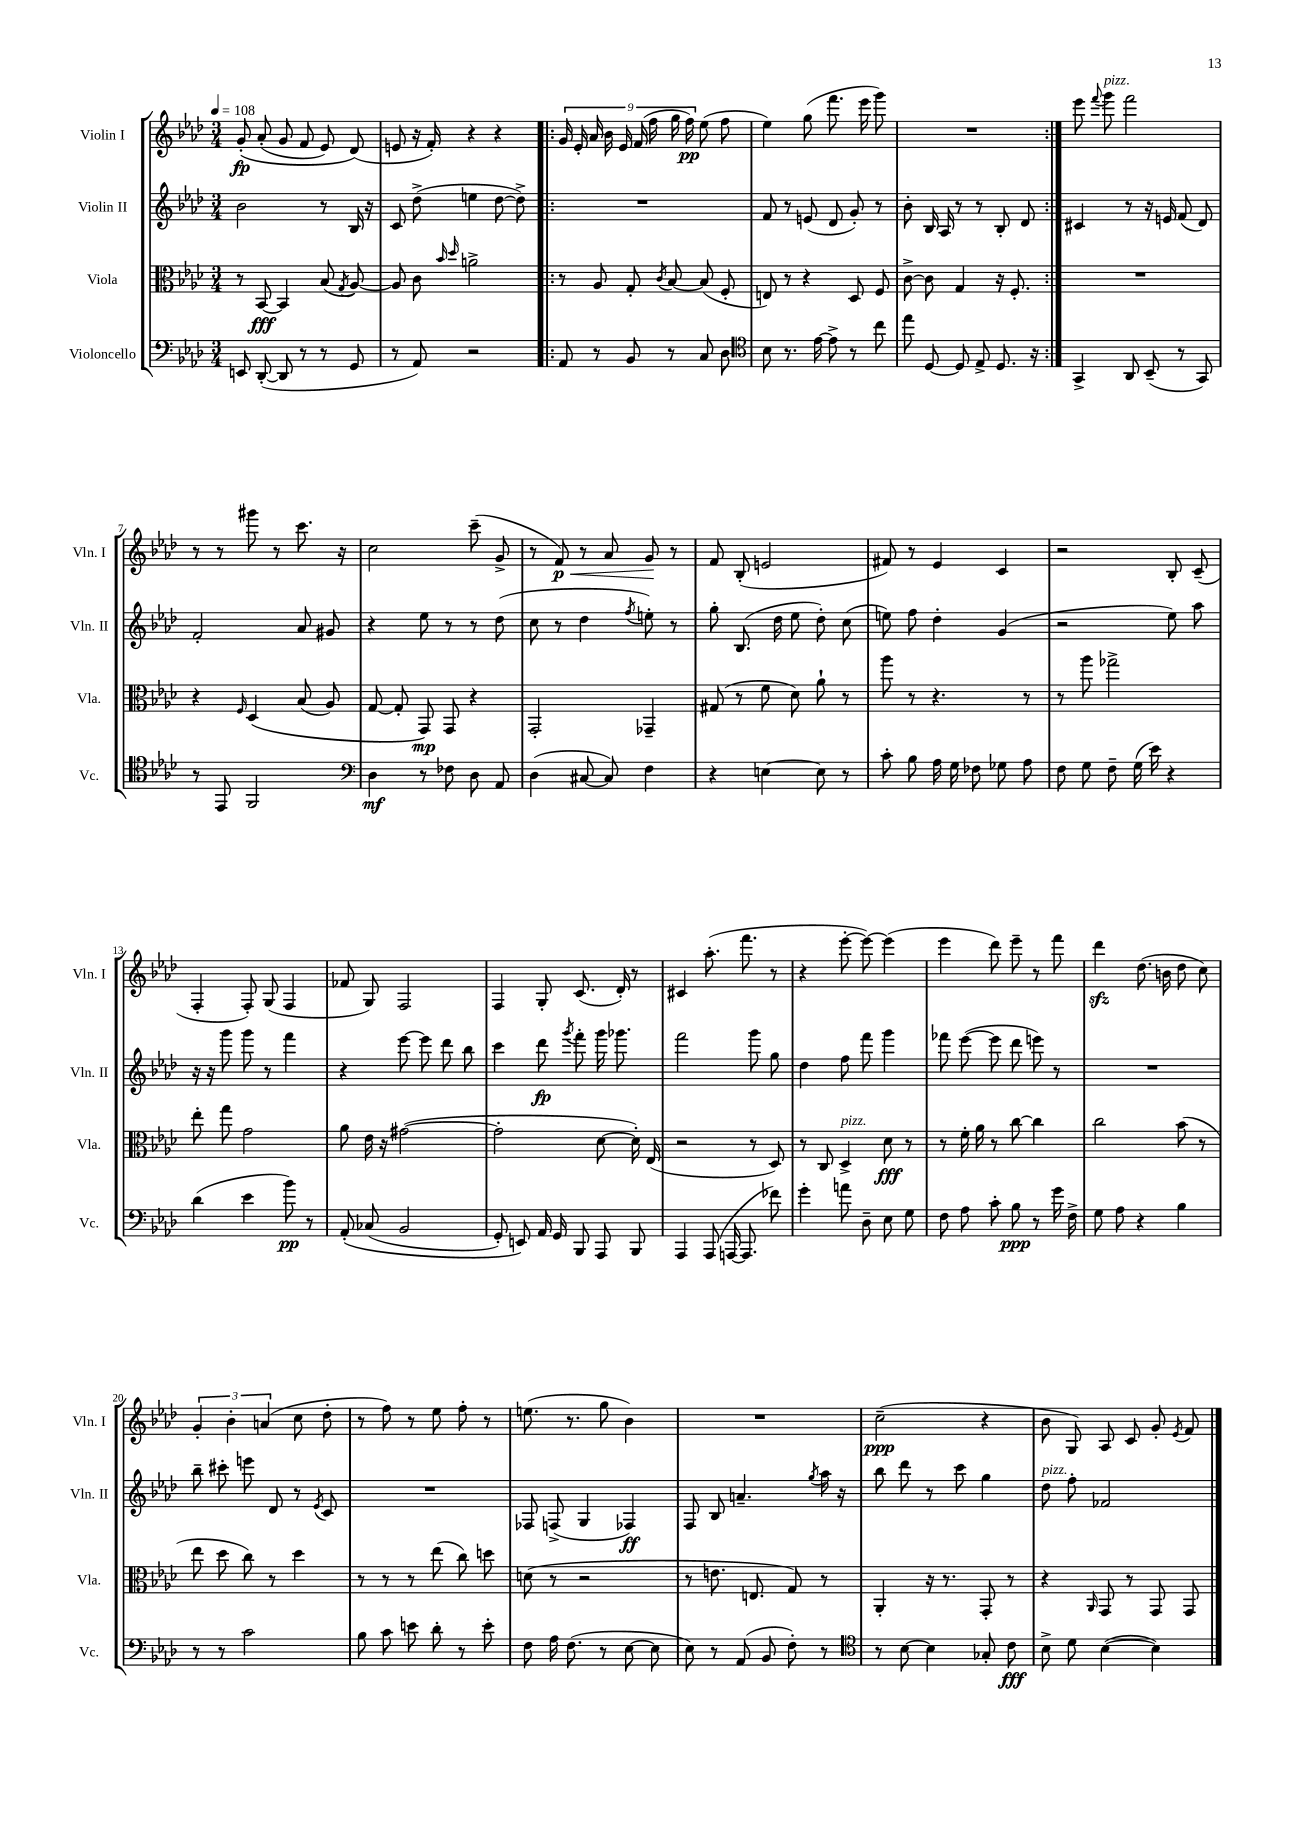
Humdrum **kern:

**kern	**kern	**kern	**kern
*staff4	*staff3	*staff2	*staff1
*clefF4	*clefC3	*clefG2	*clefG2
*k[b-e-a-d-]	*k[b-e-a-d-]	*k[b-e-a-d-]	*k[b-e-a-d-]
*M3/4	*M3/4	*M3/4	*M3/4
*MM108	*MM108	*MM108	*MM108
8EE	8r	2b-	&(8g'
([8DD-'	[8BB-	.	(8a-'
8DD-]	4BB-]	.	8g
8r	.	.	8f
8r	(8B-	8r	8e-)
.	8qG	.	.
8GG	[8A-)	16B-	(8d-&)
.	.	16r	.
=	=	=	=
8r	8A-]	8c	8e
8AA-)	8c	(8dd-^	16r
.	.	.	16f')
.	16qqb-	.	.
.	16qqdd-	.	.
2r	2a^	4ee	4r
.	.	[8dd-	4r
.	.	8dd-^])	.
=!|:	=!|:	=!|:	=!|:
8AA-	8r	2.r	18g
.	.	.	18e-'
.	.	.	18a-
8r	8A-	.	.
.	.	.	18b-
.	.	.	18e-
8BB-	8G'	.	.
.	.	.	(18f
.	.	.	18ff
.	8qc	.	.
8r	[8B-	.	.
.	.	.	18gg
.	.	.	18ff)
8C	(8B-]	.	(8ee-
8D-	8F'	.	8ff
=	=	=	=
*clefC4	*	*	*
8B-	8E)	8f	4ee-)
8.r	8r	8r	.
.	4r	(8e	(8gg
[16e-	.	.	.
8e-^]	.	8d-	8.fff
8r	8D-	8g')	.
.	.	.	16eee-
8cc	8F	8r	8ggg)
=	=	=	=
8ee-	[8c^	8b-'	2.r
[8D-	8c]	16B-	.
.	.	16A-	.
8D-]	4G	8r	.
8E-^	.	8r	.
8.D-	16r	8B-'	.
.	8.F'	.	.
.	.	8d-	.
16r	.	.	.
=:|!	=:|!	=:|!	=:|!
4GG^	2.r	4c#	8eee-
.	.	.	8qqfff
.	.	.	8ggg
8AA-	.	8r	2fff
(8BB-~	.	16r	.
.	.	16e	.
8r	.	(8f	.
8GG)	.	8d-)	.
=	=	=	=
8r	4r	2f'	8r
8EE-	.	.	8r
.	16qqF	.	.
2FF	&(4D-	.	8ggg#
.	.	.	8r
.	(8B-	8a-	8.ccc
.	8A-)	8g#	.
.	.	.	16r
=	=	=	=
*clefF4	*	*	*
4D-	[8G	4r	2cc
.	8G']	.	.
8r	8GG&)	8ee-	.
8F-	8GG	8r	.
8D-	4r	8r	(8ccc~
8AA-	.	(8dd-	8g^
=	=	=	=
(4D-	2GG'	8cc	8r
.	.	8r	8f)
[8C#	.	4dd-	8r
8C#])	.	.	8a-
.	.	8qff	.
4F	4GG-~	8ee')	8g
.	.	8r	8r
=	=	=	=
4r	(8G#	8gg'	8f
.	8r	(8.B-	(8B-'
[4E	8f	.	2e
.	.	16dd-	.
.	8d-)	8ee-	.
8E]	8a-`	8dd-')	.
8r	8r	(8cc	.
=	=	=	=
8c'	8aa-	8ee)	8f#)
8B-	8r	8ff	8r
16A-	4.r	4dd-'	4e-
16G	.	.	.
8F-	.	.	.
8G-	.	(4g	4c
8A-	8r	.	.
=	=	=	=
8F	8r	2r	2r
8G	8aa-	.	.
8F~	2gg-^	.	.
(16G	.	.	.
16e-)	.	.	.
4r	.	8ee-)	8B-'
.	.	8aa-	(8c~
=	=	=	=
(4d-	8ee-'	16r	4F'
.	.	16r	.
.	8gg	8ggg	.
4e-	2g	8ggg	8F')
.	.	8r	(8G
8b-)	.	4fff	4F
8r	.	.	.
=	=	=	=
&(8AA-'	8a-	4r	8f-
(8C-	16e-	.	8G)
.	16r	.	.
2BB-	([2g#	[8eee-	2F
.	.	8eee-]	.
.	.	8ddd-	.
.	.	8bb-	.
=	=	=	=
8GG')	2g#']	4ccc	4F
8EE&)	.	.	.
16AA-	.	8ddd-	8G'
16GG	.	.	.
.	.	8qggg	.
8BBB-	.	8fff'	(8.c
8AAA-	[8d-	16ggg	.
.	.	8.ggg-	16d-')
8BBB-	16d-'])	.	8r
.	(16E-	.	.
=	=	=	=
4AAA-	2r	2fff	4c#
(8AAA-	.	.	(8.aa-'
[16AAA	.	.	.
8.AAA]	.	.	8.fff
.	8r	8ggg	.
8f-)	8D-)	8gg	8r
=	=	=	=
4g'	8r	4dd-	4r
.	8C	.	.
8a	4D-^	8ff	[8eee-'
8D-~	.	8fff	8eee-_)
8E-	8d-	4ggg	(4eee-]
8G	8r	.	.
=	=	=	=
8F	8r	8fff-	4eee-
8A-	16f'	([8eee-	.
.	16a-	.	.
8c'	8r	8eee-]	8ddd-)
8B-	[8cc	8ddd-	8eee-~
8r	4cc]	8eee)	8r
16g	.	8r	8fff
16F^	.	.	.
=	=	=	=
8G	2cc	2.r	4ddd-
8A-	.	.	.
4r	.	.	(8.dd-
.	.	.	16b
4B-	(8b-	.	8dd-
.	8r	.	8cc)
=	=	=	=
8r	8ee-	8bb-~	6g'
8r	8dd-	8ccc#'	.
.	.	.	6b-'
2c	8cc)	8eee	.
.	.	.	(6a
.	8r	8d-	.
.	4dd-	8r	8cc
.	.	8qe-	.
.	.	8c	8dd-'
=	=	=	=
8B-	8r	2.r	8r
8c	8r	.	8ff)
8e	8r	.	8r
8d-'	(8ee-	.	8ee-
8r	8cc)	.	8ff'
8e'	8dd	.	8r
=	=	=	=
8F	(8d	8F-	(8.ee
16A-	8r	(8F^	.
(8.F	.	.	8.r
.	2r	4G	.
8r	.	.	8gg
[8E-	.	4F-)	4b-)
8E-]	.	.	.
=	=	=	=
8E-)	8r	8F	2.r
8r	8.e	8B-	.
(8AA-	.	4.a~	.
.	8.E	.	.
8BB-	.	.	.
8F')	8G)	.	.
.	.	8qgg	.
8r	8r	16aa-	.
.	.	16r	.
=	=	=	=
*clefC4	*	*	*
8r	4AA-'	8bb-	(2cc~
[8B-	.	8ddd-	.
4B-]	16r	8r	.
.	8.r	.	.
.	.	8ccc	.
8G-'	8GG'	4gg	4r
8c	8r	.	.
=	=	=	=
8B-^	4r	8dd-	8b-
8d-	.	8ff'	8G)
.	16qqAA-	.	.
([4B-	8GG	2f-	8A-
.	8r	.	8c
4B-])	8GG	.	8g'
.	.	.	8qe-
.	8GG	.	8f
==	==	==	==
*-	*-	*-	*-
